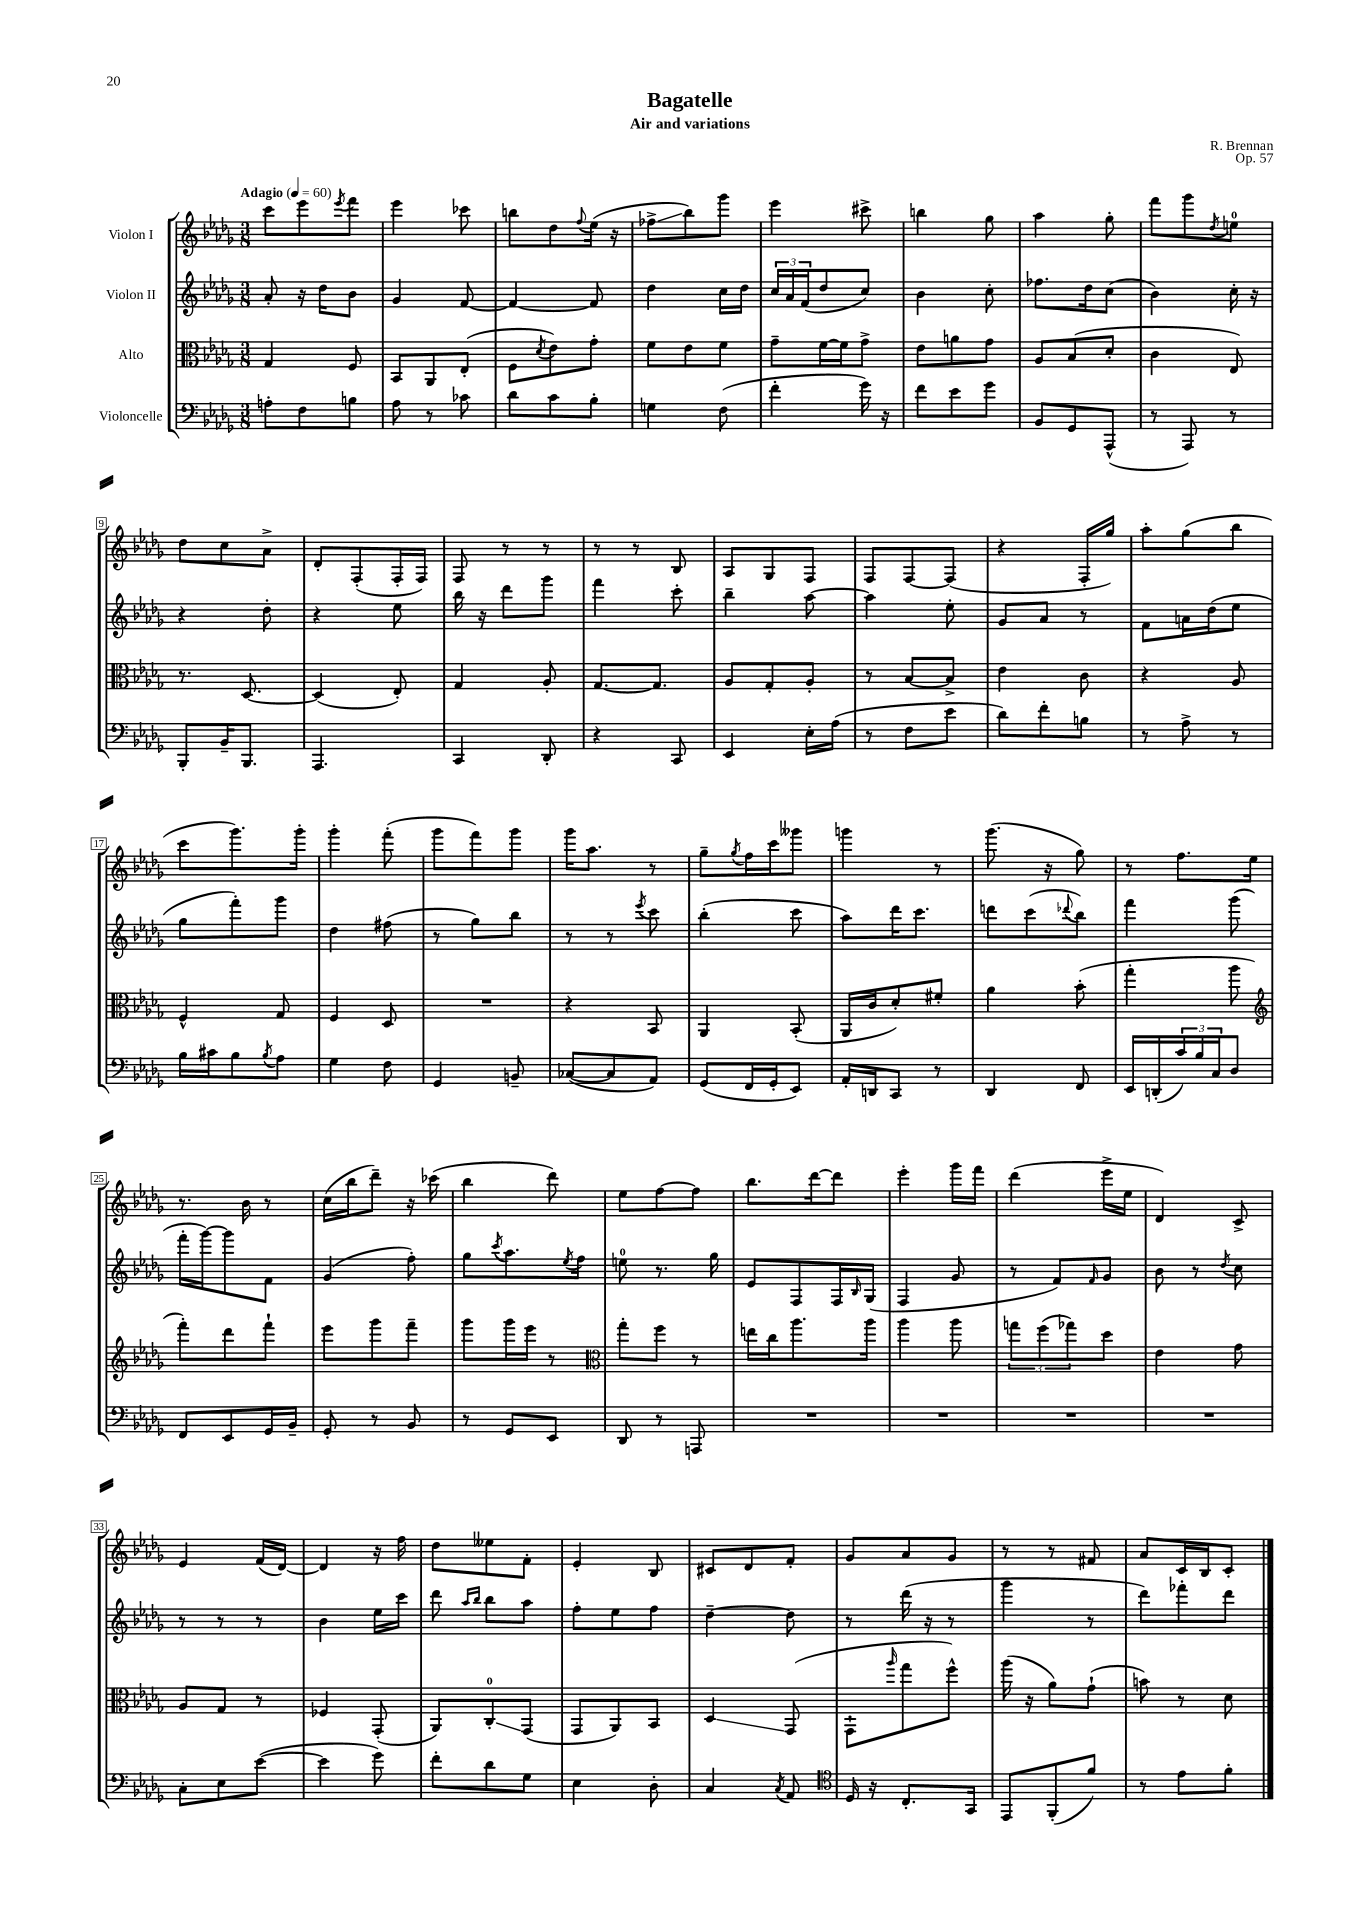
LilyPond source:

\header { title = "Bagatelle" composer = "R. Brennan" subtitle = "Air and variations" opus = "Op. 57" }
<<
\new StaffGroup <<
\new Staff = "s0" \with { instrumentName = "Violon I" } {
    \clef treble \key des \major \numericTimeSignature \time 3/8 \tempo "Adagio" 4 = 60
    c'''8 ees'''8 \acciaccatura { ees'''8 } f'''8 |
    ees'''4 ces'''8 |
    b''8 des''8 \appoggiatura { f''8 } ees''16( r16 |
    fes''8->\glissando bes''8) ges'''8 |
    ees'''4 cis'''8-> |
    b''4 ges''8 |
    aes''4 ges''8-. |
    f'''8 ges'''8 \acciaccatura { des''8 } e''8-0 |
    des''8 c''8 aes'8-> |
    des'8-. f8-.( f16-. f16) |
    f8 r8 r8 |
    r8 r8 bes8 |
    aes8 ges8 f8 |
    f8 f8~ f8( |
    r4 f16-. ges''16) |
    aes''8-. ges''8( bes''8 |
    c'''8 ges'''8.) ges'''16-. |
    ges'''4-. f'''8-.( |
    ges'''8 f'''8) ges'''8 |
    ges'''16 aes''8. r8 |
    ges''8-- \acciaccatura { ges''8 } f''16 c'''16 geses'''8 |
    g'''4 r8 |
    ges'''8.( r16 ges''8) |
    r8 f''8. ees''16 |
    r8. bes'16 r8 |
    c''16( bes''16 des'''8--) r16 ces'''16( |
    bes''4 des'''8) |
    ees''8 f''8~ f''8 |
    bes''8. des'''16~ des'''8 |
    ees'''4-. ges'''16 f'''16 |
    des'''4( ees'''16-> ees''16 |
    des'4) c'8-> |
    ees'4 f'16( des'16~) |
    des'4 r16 f''16 |
    des''8 eeses''8 f'8-. |
    ees'4-. bes8 |
    cis'8 des'8 f'8-. |
    ges'8 aes'8 ges'8 |
    r8 r8 fis'8 |
    aes'8 c'16 bes16 c'8-. \bar "|." |
}
\new Staff = "s1" \with { instrumentName = "Violon II" } {
    \clef treble \key des \major \numericTimeSignature \time 3/8
    aes'8-. r16 des''16 bes'8 |
    ges'4 f'8~ |
    f'4~ f'8 |
    des''4 c''16 des''16 |
    \tuplet 3/2 { c''16 aes'16 f'16( } des''8 c''8) |
    bes'4 c''8-. |
    fes''8. des''16 c''8( |
    bes'4) c''16-. r16 |
    r4 des''8-. |
    r4 ees''8 |
    bes''16 r16 des'''8 ges'''8 |
    f'''4 c'''8-. |
    bes''4-- aes''8~ |
    aes''4 ees''8-. |
    ges'8 aes'8 r8 |
    f'8 a'16 des''16( ees''8 |
    ges''8 f'''8-.) ges'''8 |
    des''4 fis''8( |
    r8 ges''8) bes''8 |
    r8 r8 \acciaccatura { ees'''8 } c'''8 |
    bes''4-.( c'''8 |
    aes''8) des'''16 c'''8. |
    d'''8 c'''8( \appoggiatura { des'''8 } bes''8) |
    f'''4 ges'''8( |
    f'''16-. ges'''16~) ges'''8 f'8 |
    ges'4( f''8-.) |
    ges''8 \acciaccatura { c'''8 } aes''8. \acciaccatura { ees''8 } f''16 |
    e''8-0 r8. ges''16 |
    ees'8 f8 f16 \grace { bes16 } ges16( |
    f4 ges'8 |
    r8 f'8) \grace { f'16 } ges'8 |
    bes'8 r8 \acciaccatura { des''8 } c''8 |
    r8 r8 r8 |
    bes'4 ees''16 c'''16 |
    des'''8 \grace { aes''16 bes''16 } bes''8 aes''8 |
    f''8-. ees''8 f''8 |
    des''4~-- des''8 |
    r8 des'''16( r16 r8 |
    ges'''4 r8 |
    des'''8) fes'''8-. des'''8 \bar "|." |
}
\new Staff = "s2" \with { instrumentName = "Alto" } {
    \clef alto \key des \major \numericTimeSignature \time 3/8
    ges4 f8 |
    bes,8 aes,8 ees8-.( |
    f8 \acciaccatura { des'8 } ees'8) ges'8-. |
    f'8 ees'8 f'8 |
    ges'8-- f'16~ f'16 ges'8-> |
    ees'8 a'8 ges'8 |
    aes8 bes8( des'8-. |
    c'4 ees8) |
    r8. des8.~ |
    des4( ees8-.) |
    ges4 aes8-. |
    ges8.~ ges8. |
    aes8 ges8-. aes8-. |
    r8 bes8~ bes8-> |
    ees'4 c'8 |
    r4 aes8 |
    f4-^ ges8 |
    f4 des8 |
    R4. |
    r4 bes,8 |
    aes,4 bes,8-.( |
    aes,16 c'16 des'8-.) fis'8-. |
    aes'4 bes'8-.( |
    ges''4-. aes''8 |
    \clef treble f'''8-.) des'''8 f'''8-! |
    ees'''8 ges'''8 f'''8-- |
    ges'''8 ges'''16 ees'''16 r8 |
    \clef alto ges''8-. f''8 r8 |
    e''16 c''16 aes''8. aes''16 |
    aes''4 aes''8 |
    \tuplet 3/2 { g''8 f''8( ges''8) } des''8 |
    ees'4 ges'8 |
    aes8 ges8 r8 |
    fes4 ges,8-.( |
    aes,8) c8-0-.\glissando ges,8( |
    ges,8 aes,8) bes,8 |
    des4\glissando ges,8( |
    ges,8-! \grace { aes''16 } ges''8 f''8-^) |
    aes''16( r16 aes'8) ges'8-!( |
    b'8) r8 des'8 \bar "|." |
}
\new Staff = "s3" \with { instrumentName = "Violoncelle" } {
    \clef bass \key des \major \numericTimeSignature \time 3/8
    a8-. f8 b8 |
    aes8 r8 ces'8 |
    des'8 c'8 bes8-. |
    g4 f8( |
    f'4-. ges'16) r16 |
    f'8 ees'8 ges'8 |
    bes,8 ges,8 aes,,8-^( |
    r8 aes,,8) r8 |
    bes,,8-. bes,16-- bes,,8. |
    aes,,4. |
    c,4 des,8-. |
    r4 c,8 |
    ees,4 ees16-. aes16( |
    r8 f8 ees'8 |
    des'8) f'8-. b8 |
    r8 aes8-> r8 |
    bes16 cis'16 bes8 \acciaccatura { bes8 } aes8 |
    ges4 f8 |
    ges,4 b,8-- |
    ces8~( ces8 aes,8) |
    ges,8( f,16 ges,16-. ees,8) |
    aes,16-. d,16 c,8 r8 |
    des,4 f,8 |
    ees,16 d,16-.( \tuplet 3/2 { c'16) bes16 c16 } des8 |
    f,8 ees,8 ges,16 bes,16-- |
    ges,8-. r8 bes,8 |
    r8 ges,8 ees,8 |
    des,8 r8 a,,8 |
    R4. |
    R4. |
    R4. |
    R4. |
    c8-. ees8 ees'8~( |
    ees'4 ges'8) |
    f'8-. des'8 ges8 |
    ees4 des8-. |
    c4 \acciaccatura { c8 } aes,8 |
    \clef tenor des16 r16 c8.-. ges,16 |
    ees,8 f,8-.( f'8) |
    r8 ees'8 f'8-. \bar "|." |
}
>>
>>
\layout { \context { \Score \override BarNumber.stencil = #(make-stencil-boxer 0.1 0.3 ly:text-interface::print) } }
